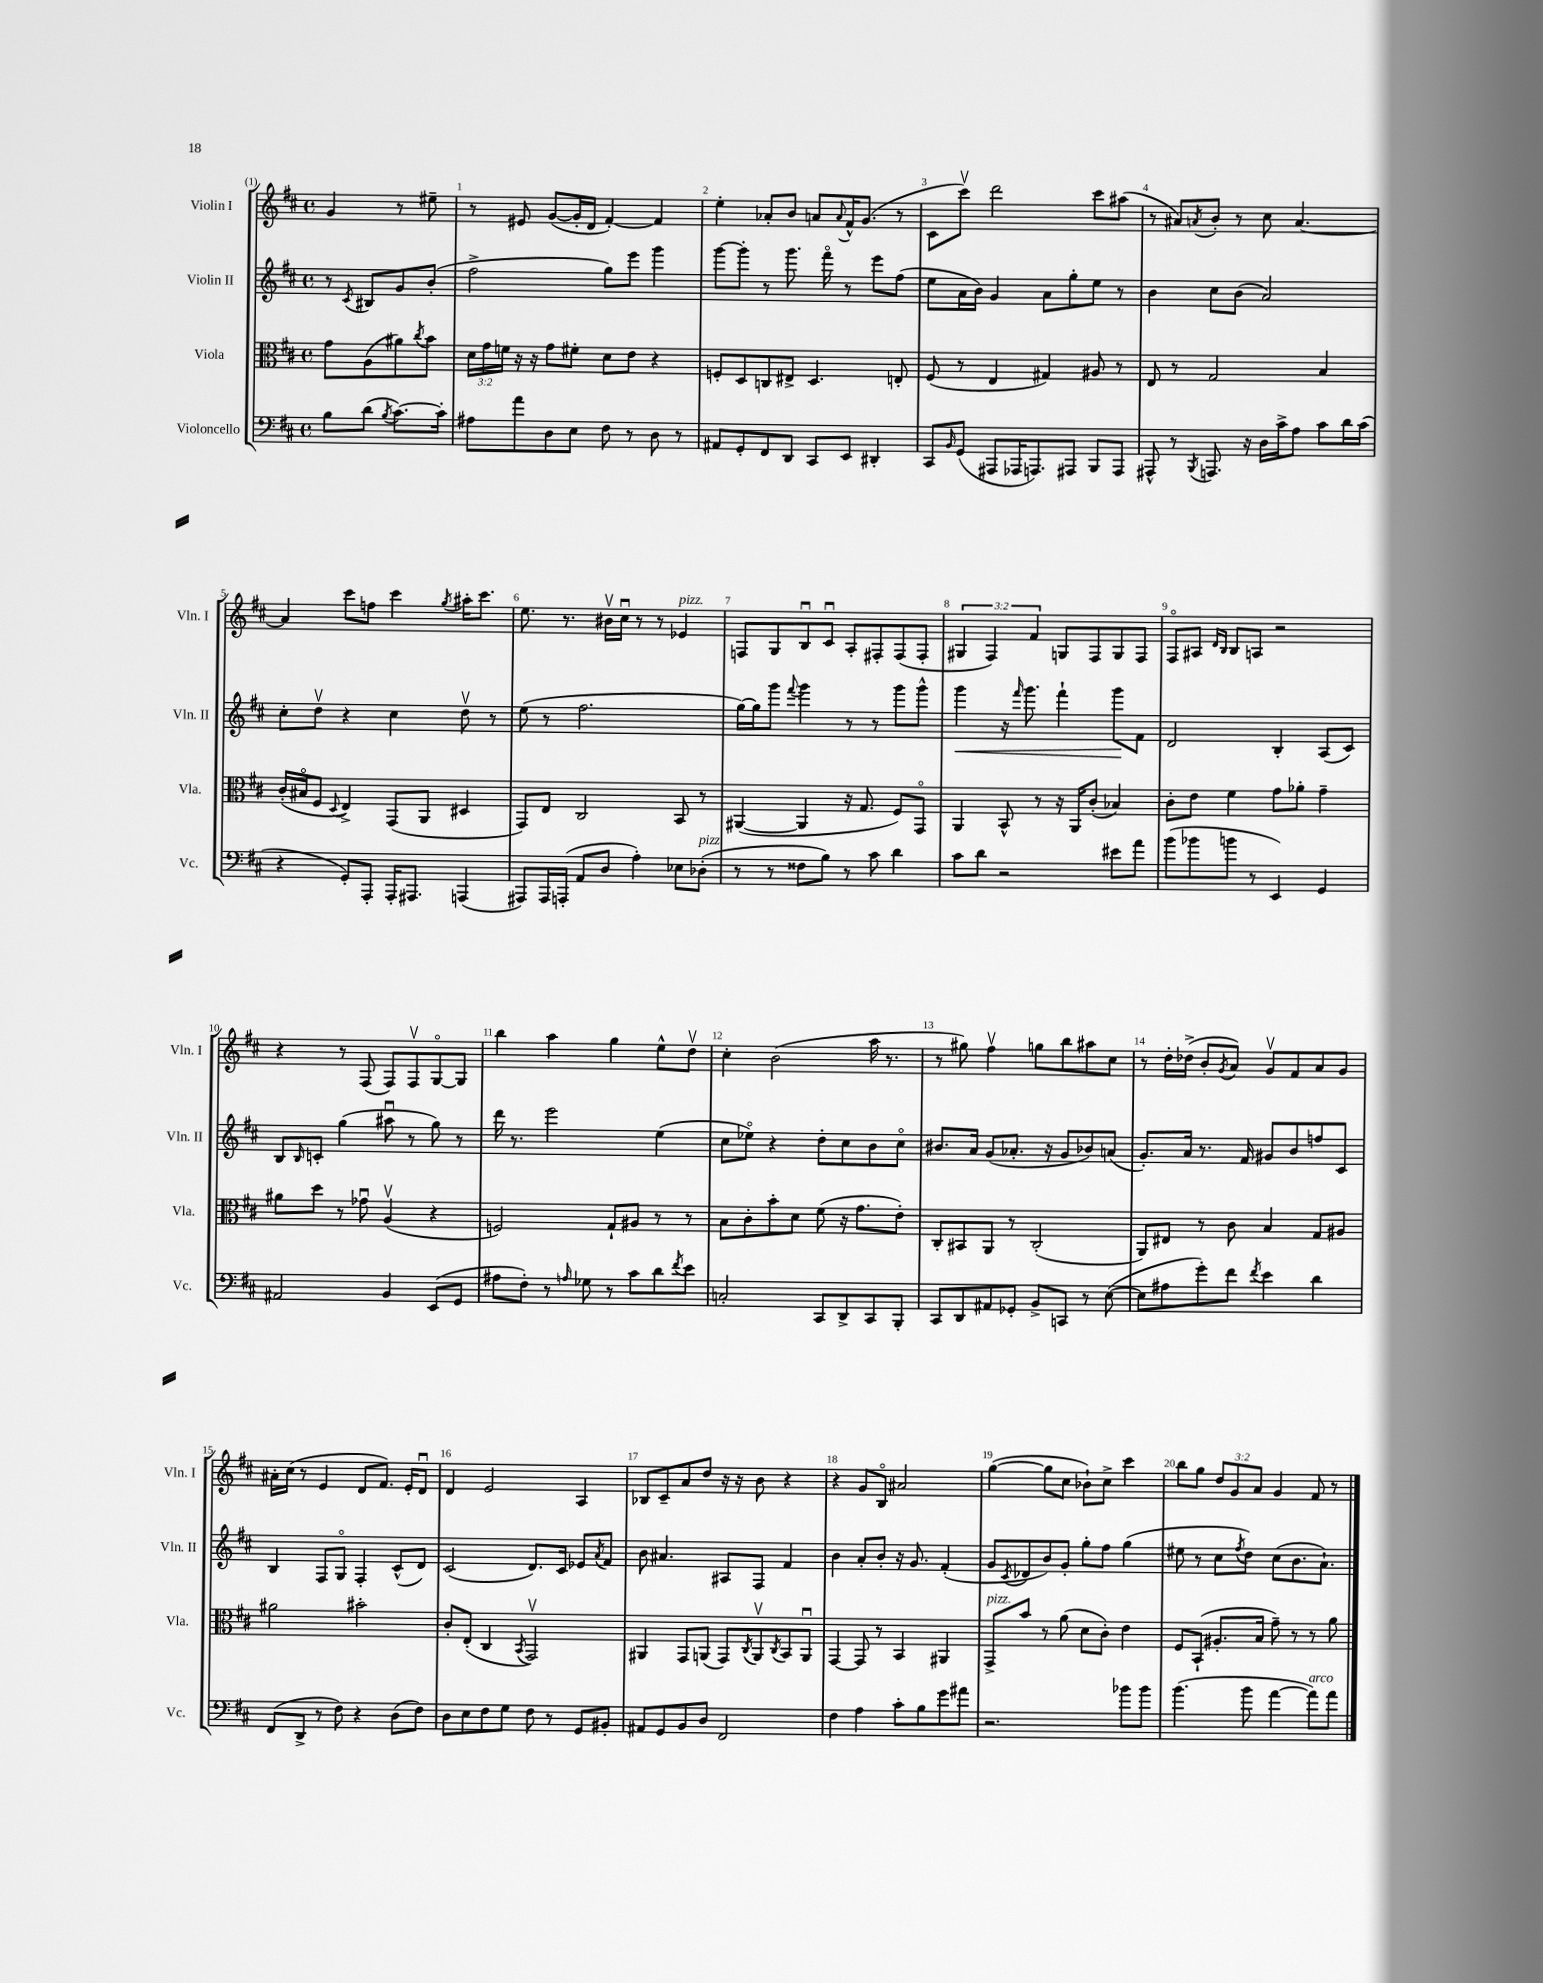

**kern	**kern	**kern	**kern
*staff4	*staff3	*staff2	*staff1
*clefF4	*clefC3	*clefG2	*clefG2
*k[f#c#]	*k[f#c#]	*k[f#c#]	*k[f#c#]
*M4/4	*M4/4	*M4/4	*M4/4
*met(c)	*met(c)	*met(c)	*met(c)
8B	8g	8r	4g
.	.	8qc#	.
(8d	(8A	8B#	.
8qB	.	.	.
[8.c#)	8a#)	8g	8r
.	8qcc#	.	.
.	8b	(8b'	8ee#~
16c#']	.	.	.
=	=	=	=
8A#	24d	2ff#^	8r
.	24g	.	.
.	24f	.	.
8a	16r	.	8e#
.	16r	.	.
8D	8g	.	([8g
8E	8f#'	.	16g']
.	.	.	16d
8F#	8d	8gg)	[4f#')
8r	8e	8eee	.
8D	4r	4ggg	4f#]
8r	.	.	.
=	=	=	=
8AA#	8F'	[8ggg	4ee'
8GG'	8D	8ggg']	.
8FF#	8C	8r	8a-'
8DD	8E#^	8.ggg	8b
8CC#	4.D	.	8a
.	.	16fff#o	.
.	.	.	8qqa
8EE	.	8r	16f#^^
.	.	.	(8.g
4DD#'	.	8eee	.
.	8E'	(8ff#	8r
=	=	=	=
8CC#	(8F#	8ee	8c#
16qqBB	.	.	.
(8GG	8r	16a	8ccc#v)
.	.	16b)	.
8AAA#	4E	4g	2ddd
16AAA-	.	.	.
8.AAA)	.	.	.
.	4G#)	8a	.
8AAA#	.	8gg'	.
8BBB	8A#	8ee	8ccc#
8AAA#	8r	8r	(8aa#
=	=	=	=
8AAA#^^	8E	4b	8r
8r	8r	.	8a#)
8qBBB	.	.	8qa
8.AAA	2G	8cc#	8b'
.	.	(8b	8r
16r	.	.	.
16D	.	2a)	8cc#
16c#^	.	.	.
8A	.	.	[4.a
8c#	4B	.	.
16d	.	.	.
(16c#	.	.	.
=	=	=	=
4r	(16c#'	8cc#'	4a]
.	16B#o	.	.
.	8F#	8ddv	.
.	8qqD	.	.
8GG')	4E^)	4r	8ccc#
8AAA'	.	.	8ff
16AAA'	(8GG	4cc#	4ccc#
8.AAA#	.	.	.
.	8AA	.	.
.	.	.	8qgg
(4AAA	4D#	8ddv	16aa#'
.	.	.	8.ccc#
.	.	8r	.
=	=	=	=
8AAA#)	8GG)	(8ee	8.ee
16AAA#	8E	8r	.
(16AAA'	.	.	8.r
8AA	2C#	2.ff#	.
8D	.	.	16b#v
.	.	.	16cc#u
4A')	.	.	8r
.	.	.	8r
8E-	8BB	.	4e-
(8D-'	8r	.	.
=	=	=	=
8r	([4AA#	[16gg)	8F
.	.	16gg]	.
8r	.	8ggg	8G
.	.	8qqfff#	.
8F##	4AA#]	4ggg	8Bu
8B)	.	.	8c#u
8r	16r	8r	8A'
.	8.G	.	.
8c#	.	8r	8F#'
4d	8F#)	8ggg	(8F#
.	8GGo	8ggg^^	8F#'
=	=	=	=
8c#	4AA	4ggg	6G#
8d	.	.	.
.	.	.	6F#)
2r	8BB^^	16r	.
.	.	16qqfff#	.
.	.	8.ggg	.
.	.	.	6f#
.	8r	.	.
.	16r	4fff#`	8G
.	16AA	.	.
.	(8c#'	.	8F#
8e#	4B-)	8ggg	8G
8a	.	8f#	8F#
=	=	=	=
(8b	8c#'	2d	8F#o
8b-	8e	.	8A#
.	.	.	16qqd
.	.	.	16qqB
8b	4f#	.	8B
8r	.	.	8A
4EE)	8g	4B'	2r
.	8a-'	.	.
4GG	4g~	(8A	.
.	.	8c#)	.
=	=	=	=
2AA#	8a#	8B	4r
.	.	16qqB	.
.	8dd	8c'	.
.	8r	(4gg	8r
.	8g-u	.	(8F#
4BB	(4Av	8aa#u	8F#)
.	.	8r	8F#v
(8EE	4r	8gg)	[8Go
8GG	.	8r	8G]
=	=	=	=
8A#	2F)	16ddd	4bb
.	.	8.r	.
8F#')	.	.	.
8r	.	2eee	4aa
16qqA	.	.	.
8G-	.	.	.
8r	8G`	.	4gg
8c#	8A#	.	.
8d	8r	(4ee	8ee^^
8qf#	.	.	.
8e	8r	.	8ddv
=	=	=	=
2C'	8B	8cc#	4cc#'
.	8c#'	8ee-o)	.
.	8b'	4r	(2b
.	8d	.	.
8CC#	(8f#	8dd'	.
8DD^	16r	8cc#	.
.	8.g	.	.
8CC#	.	8b	16aa
.	.	.	8.r
8BBB'	8e')	8cc#o	.
=	=	=	=
8CC#	8C#'	8.b#	8r
8DD	8BB#	.	8gg#)
.	.	16a	.
8AA#	8AA	(8g	4ff#v
8GG-'	8r	8.a-'	.
8BB^	(2C#'	.	8gg
.	.	16r	.
8CC	.	8g	8bb
8r	.	8b-)	8aa#
([8E	.	(8a	8cc#
=	=	=	=
8E]	8AA)	8.g')	8r
8A#	8E#	.	16dd'
.	.	16a	(16dd-^
8g')	8r	8.r	8b'
.	.	.	8qg
8f#	8c#	.	8a)
.	.	16f#	.
8qf#	.	.	.
4e	4B	8g#	8gv
.	.	8b	8f#
4d	8G	8ff	8a
.	8A#	8c#	8g
=	=	=	=
(8FF#	2a#	4B	16a#'
.	.	.	(16cc#
8DD^	.	.	8r
8r	.	8F#	4e
8F#)	.	8Go	.
4r	2b#'	4F#'	8d
.	.	.	8.f#)
(8D	.	(8c#^^	.
.	.	.	16e'
8F#)	.	8d)	8du
=	=	=	=
8D	8c#'	(2c#	4d
8E	(8E'	.	.
8F#	4C#	.	2e
8G	.	.	.
.	8qBB	.	.
8F#	2GGv)	8.d)	.
8r	.	.	.
.	.	16c#	.
8GG	.	8e-	4A
.	.	8qa	.
8BB#'	.	8f#	.
=	=	=	=
8AA#	4AA#	8b	8B-
8GG	.	4.a#	8c#~
8BB	8GG	.	8a
8D	(8AA	.	8dd
2FF#	8GG)	8A#	16r
.	.	.	16r
.	8qC#	.	.
.	8AAv	8F#	8b
.	8qC#	.	.
.	8BB	4f#	4r
.	8AAu	.	.
=	=	=	=
4F#	[4GG	4b	4r
4A	8GG]	8a'	8g
.	8r	8b'	8Bo
8c#'	4BB	16r	2a#
.	.	8.g	.
8B	.	.	.
8g	4AA#	(4f#'	.
8a#	.	.	.
=	=	=	=
2.r	8GG^	8g	([4gg
.	.	8qc#	.
.	8b	8d-	.
.	8r	8b)	8gg]
.	(8a	8g'	8cc#
.	8d	8gg'	8b-`)
.	8c#')	8ff#	8cc#^
8b-	4e	(4gg	4ccc#
8b-	.	.	.
=	=	=	=
(4.b	8F#	8ee#	8bb
.	(8BB`	8r	8gg
.	8.A#'	8cc#	12dd
.	.	.	12g
.	.	8qff#	.
8b	.	8dd)	.
.	.	.	12a
.	16B	.	.
[4a	8g~)	(8cc#	4g
.	8r	8.b	.
8a])	8r	.	8f#
.	.	8.a`)	.
8a	8a	.	8r
==	==	==	==
*-	*-	*-	*-
